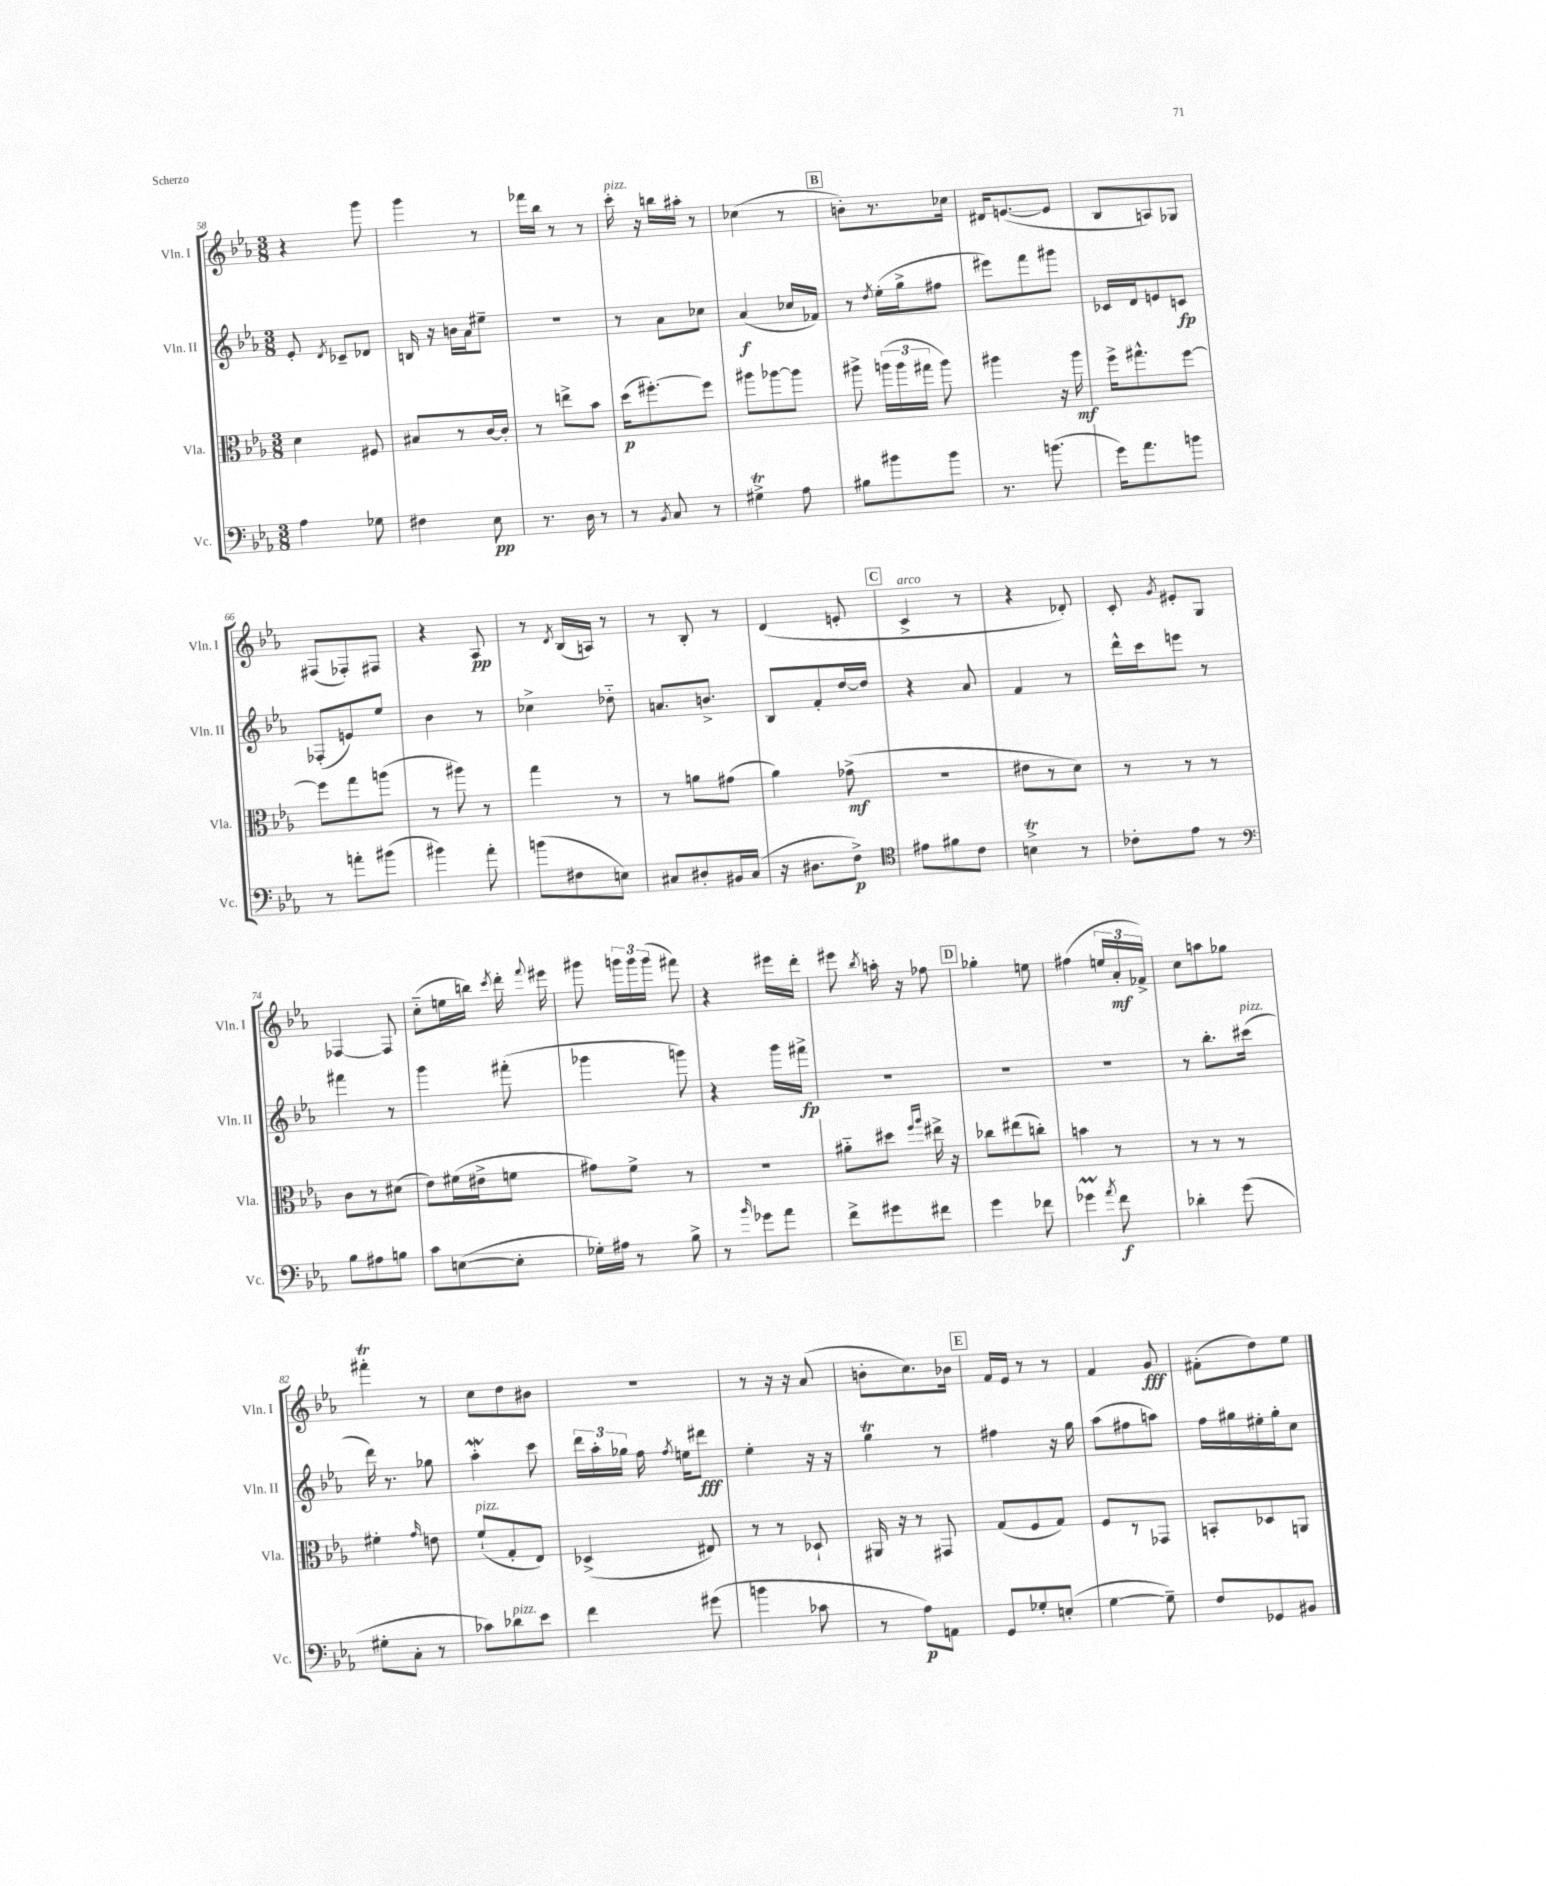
<<
\new StaffGroup <<
\new Staff = "s0" \with { instrumentName = "Vln. I" shortInstrumentName = "Vln. I" } {
    \clef treble \key ees \major \numericTimeSignature \time 3/8
    \autoBeamOff r4 g'''8 |
    g'''4 r8 |
    fes'''16[ bes''16] r8 r8 |
    c'''16-.^\markup { \italic "pizz." } r16 b''16[ ais''16]-. r8 |
    ces''4( r8 |
    \mark \markup { \box "B" } b'8[-.) r8. ces''16] |
    dis'16[ e'8.~( e'8] |
    bes8[ a8) ges8] |
    fis8[( fes8-.) fis8] |
    r4 aes8\pp |
    r8 \acciaccatura { d'8 } bes16[( a16]) r8 |
    r8 bes8-. r8 |
    d'4( e'8-. |
    \mark \markup { \box "C" } c'4->^\markup { \italic "arco" } r8 |
    r4 des'8-.) |
    c'8-. \acciaccatura { g'8 } eis'8[-. g8] |
    fes4~ fes8 |
    c''8[-_( e''16 b''16]) \acciaccatura { c'''8 } d'''16-. \appoggiatura { f'''8 } eis'''16 |
    gis'''8 \tuplet 3/2 { g'''16[ g'''16 g'''16]( } fis'''8) |
    r4 eis'''16[ d'''16]-. |
    eis'''8 \acciaccatura { bes''8 } a''16-. r16 fes''8 |
    \mark \markup { \box "D" } ges''4-. e''8 |
    fis''4( \tuplet 3/2 { e''16[ aes'16-.\mf fes'16]->) } |
    c''8[ a''8 ges''8] |
    fis'''4-.\trill r8 |
    c''8[ d''8 bis'8] |
    R4. |
    r8 r16 r16 aes'8( |
    b'8[-. c''8.) bes'16] |
    \mark \markup { \box "E" } f'16[ ees'16] r8 r8 |
    f'4 g'8\fff |
    fis'8[-.( d''8) ees''8] \bar "|." |
}
\new Staff = "s1" \with { instrumentName = "Vln. II" shortInstrumentName = "Vln. II" } {
    \clef treble \key ees \major \numericTimeSignature \time 3/8
    \autoBeamOff ees'8-. \acciaccatura { d'8 } ces'8[-- des'8] |
    b16 r16 b'16[ aes'16 eis''8]-- |
    R4. |
    r8 aes'8[ ces''8] |
    aes'4\f( ces''16[ fes'16]) |
    \mark \markup { \box "B" } r8 \acciaccatura { d''8 } ees''16[-.( g''16-> fis''8] |
    eis'''8[) f'''8 gis'''8] |
    ces'16[ d'16 e'8 c'8]\fp |
    fes8[-.( e'8) ees''8] |
    bes'4 r8 |
    ces''4-> des''8-_ |
    a'8.[ b'8.]-> |
    bes8[ f'8-. d''16~ d''16] |
    \mark \markup { \box "C" } r4 aes'8 |
    f'4 r8 |
    d'''16[-^ c'''16 e'''8] r8 |
    fis'''4 r8 |
    g'''4 fis'''8-.( |
    ges'''4 g'''8) |
    r4 g'''16[ fis'''16]->\fp |
    R4. |
    \mark \markup { \box "D" } R4. |
    R4. |
    r8 bes''8.[-. cis'''16]^\markup { \italic "pizz." }( |
    d'''16) r8. ges''8 |
    aes''4-.\mordent c'''8 |
    \tuplet 3/2 { d'''16[ aes''16-. ges''16] } f''16 \acciaccatura { f''8 } e''16[ dis'''8]\fff |
    ees''4-. r16 r16 |
    g''4\trill r8 |
    \mark \markup { \box "E" } fis''4 r16 g''16 |
    aes''8[( fis''8 a''8]) |
    f''16[ gis''16 eis''16-. gis''16-. c''8] \bar "|." |
}
\new Staff = "s2" \with { instrumentName = "Vla." shortInstrumentName = "Vla." } {
    \clef alto \key ees \major \numericTimeSignature \time 3/8
    \autoBeamOff d'4 fis8 |
    bis8[ r8 c'16~ c'16]-. |
    r8 e''8[-> bes'8] |
    d''16[\p( fis''8.~-.) fis''8] |
    ais''8[ aes''8~ aes''8] |
    \mark \markup { \box "B" } ais''8-> \tuplet 3/2 { a''16[( a''16 gis''16] } a''8) |
    ais''4 r16 ais''16\mf |
    f''16[-> gis''8.-^ f''8]~ |
    f''8[ g''8 a''8]( |
    r8 ais''8) r8 |
    g''4 r8 |
    r8 a'8[ gis'8]( |
    aes'4) ges'8->\mf( |
    \mark \markup { \box "C" } R4. |
    eis'8[ r8 d'8]) |
    r8 r8 r8 |
    c'8[ r8 dis'8]( |
    ees'8[) fis'16( eis'16-> f'8] |
    gis'8[) f'8]-> r8 |
    R4. |
    ais'8[-_ dis''8] \grace { f''16[ aes''16] } eis''16-> r16 |
    \mark \markup { \box "D" } ces''8[ eis''8( c''8]-.) |
    b'4 r8 |
    r8 r8 r8 |
    fis'4-. \grace { g'16 } e'8 |
    f'8[-!^\markup { \italic "pizz." }( g8-. ees8]) |
    des4->( eis8) |
    r8 r8 des8-! |
    ais,16 r16 r8 gis,8 |
    \mark \markup { \box "E" } g8[( f8 g8]) |
    f8[ r8 ges,8] |
    b,8[-. des8 a,8] \bar "|." |
}
\new Staff = "s3" \with { instrumentName = "Vc." shortInstrumentName = "Vc." } {
    \clef bass \key ees \major \numericTimeSignature \time 3/8
    \autoBeamOff aes4 ges8 |
    fis4 ees8\pp |
    r8. d16 r8 |
    r8 \acciaccatura { bes,8 } c8 r8 |
    gis4->\trill aes8 |
    \mark \markup { \box "B" } bis8[ bis'8 bis'8] |
    r8. b'8.( |
    g'16[) aes'8. b'8] |
    r8 a'8[-. bis'8]( |
    bis'4) aes'8-. |
    b'8[( fis8 e8]) |
    cis8[ dis8-. bis,16 cis16]( |
    r16 dis8.[ f8]->\p) |
    \mark \markup { \box "C" } \clef tenor eis'8[ fis'8 c'8] |
    b4->\trill r8 |
    ces'8[-. ees'8] r8 |
    \clef bass bes8[ ais8 b8] |
    c'8[ e8~( e8]-. |
    ges16[-.) ais16] r8 bes8-> |
    r8 \grace { bes'16 } ges'8[ aes'8] |
    f'8[-> gis'8 fis'8] |
    \mark \markup { \box "D" } g'4 fes'8 |
    ges'4\prall \acciaccatura { aes'8 } f'8\f |
    des'4-. g'8( |
    gis8[-. c8]-. r8 |
    ces'8[) des'8^\markup { \italic "pizz." } ees'8] |
    f'4 gis'8( |
    b'4 ces'8 |
    r8 aes8[\p) a,8] |
    \mark \markup { \box "E" } g,8[ ges8-. e8]-.( |
    g4~ g8--) |
    f8[ ges,8 bis,8] \bar "|." |
}
>>
>>
\layout { \context { \Score currentBarNumber = #58 } }
